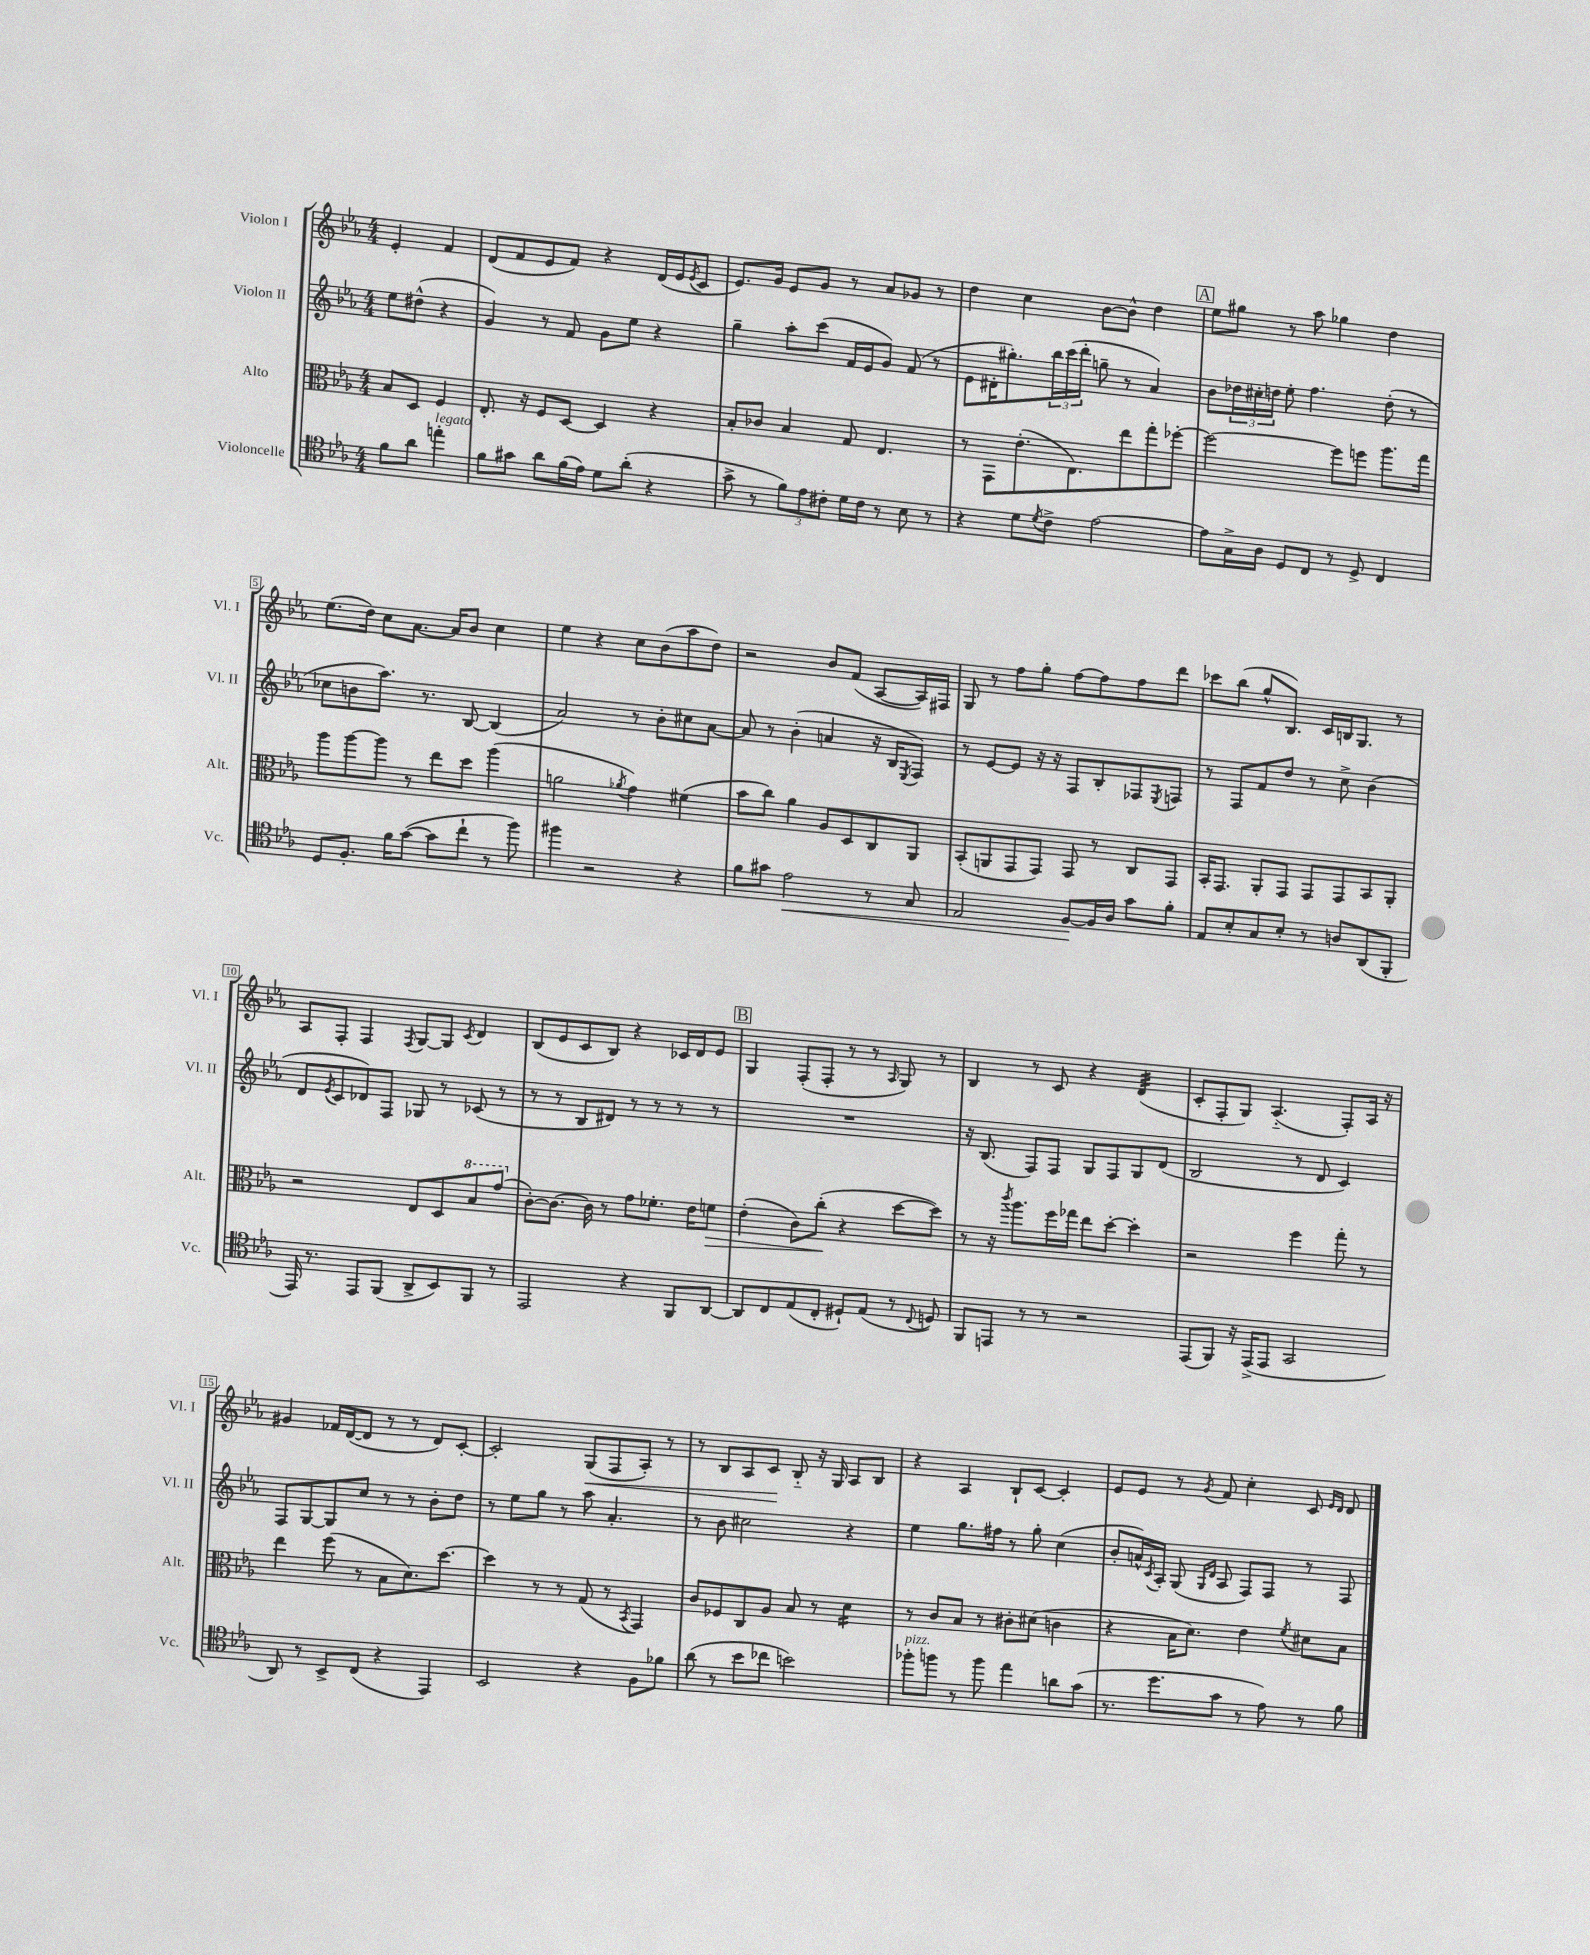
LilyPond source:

<<
\new StaffGroup <<
\new Staff = "s0" \with { instrumentName = "Violon I" shortInstrumentName = "Vl. I" } {
    \clef treble \key ees \major \numericTimeSignature \time 4/4 \partial 2
    ees'4-. f'4 |
    d'8( f'8 ees'8 f'8) r4 d'16( ees'16 \acciaccatura { ees'8 } c'8 |
    ees'8.) g'16 ees'8 g'8 r8 aes'8 ges'8 r8 |
    d''4 c''4 bes'8~ bes'8-^ d''4 |
    \mark \markup { \box "A" } ees''8 gis''8 r8 aes''8 ges''4 d''4 |
    ees''8.( d''16) c''8 aes'8.~ aes'16 bes'8 c''4 |
    ees''4 r4 c''8 bes'8( aes''8 d''8) |
    r2 bes'8 f'8( aes8~ aes16) fis16 |
    g8 r8 f''8 g''8-. f''8~ f''8 f''8 d'''8 |
    ces'''8 bes''8( g''8-^ bes8.) c'16 b16 g8. r8 |
    aes8 f8-. f4 \acciaccatura { f8 } g8~ g8 \acciaccatura { c'8 } d'4 |
    bes8( ees'8 c'8 bes8) r4 ces'16 d'16 ees'8 |
    \mark \markup { \box "B" } g4 f8-.( f8-. r8 r8 \grace { aes16 } g8) r8 |
    bes4 r8 c'8 r4 d'4:32( |
    c'8-. f8-. g8) aes4.-_( f8-.) aes16 r16 |
    gis'4 fes'16 d'16~( d'8 r8 r8 d'8) c'8~-. |
    c'2-. g8\<( f8 aes8-.) r8 |
    r8 bes8 aes8 c'8\! bes8-_ r16 g16 aes8 bes8 |
    r4 aes4 bes8-! c'8~ c'4-. |
    ees'8 ees'8 r8 \acciaccatura { g'8 } f'8 c''4-. c'8 \grace { ees'16 d'16 } d'8 \bar "|." |
}
\new Staff = "s1" \with { instrumentName = "Violon II" shortInstrumentName = "Vl. II" } {
    \clef treble \key ees \major \numericTimeSignature \time 4/4 \partial 2
    ees''8 dis''8-^( r4 |
    g'4) r8 f'8 g'8 ees''8 r4 |
    g''4-- aes''8-. c'''8( f'16 ees'16 g'8) f'8( r8 |
    ees'8 dis'16-. gis''8.-.) \tuplet 3/2 { bes''16 c'''16( d'''16-. } g''8-- r8 aes'4) |
    \mark \markup { \box "A" } bes'8 \tuplet 3/2 { des''16 cis''16-. d''16 } ees''8-. f''4. d''8-.( r8 |
    ces''8 b'8 aes''8.) r8. bes8~ bes4( |
    aes'2) r8 bes'8-. cis''8 aes'8~ |
    aes'8 r8 bes'4-.( a'4 r16 bes16 \acciaccatura { ees8 } f8) |
    r8 ees'8~ ees'8 r16 r16 f8 bes8-. fes8 \acciaccatura { ees8 } f8 |
    r8 f8 f'8 d''8 r8 c''8-> bes'4( |
    d'8 \acciaccatura { ees'8 } c'8 des'8) f8 ges8 r8 ces'8( r8 |
    r8 r8 bes8 dis'8) r8 r8 r8 r8 |
    \mark \markup { \box "B" } R1 |
    r16 bes8.( f8) f8 g8 f8 g8 d'8( |
    bes2 r8 d'8 c'4) |
    f8 g8~ g8 c''8 r8 r8 bes'8-. d''8 |
    r8 ees''8 g''8 r8 aes''8 aes'4.-. |
    r8 bes'8 cis''2 r4 |
    ees''4 g''8. fis''16 r8 g''8-. c''4( |
    bes'8-. a'16-^) \acciaccatura { c'8 } aes16-. g8( \grace { g16 d'16 } aes8 f8) f8 r8 f8 \bar "|." |
}
\new Staff = "s2" \with { instrumentName = "Alto" shortInstrumentName = "Alt." } {
    \clef alto \key ees \major \numericTimeSignature \time 4/4 \partial 2
    bes8 d8 f4 |
    ees8.-. r16 f8 d8~ d4 r4 |
    bes8-. ces'8 bes4 g8 ees4. |
    r8 g,8 ees'8.-.( ees8.) ees''8 g''8-. fes''8~-. |
    \mark \markup { \box "A" } fes''2~ fes''8 f''8 aes''8. g''16 |
    aes''8 aes''8~ aes''8 r8 ees''8 d''8 aes''4( |
    a'2 \acciaccatura { aes'8 } g'4) fis'4( |
    bes'8 c''8) aes'4 aes8 d8 c8 aes,8 |
    bes,8-.( a,8 g,8 g,8) g,8 r8 c8 g,8 |
    bes,16-. g,8. aes,8-. g,8 g,8 g,8 bes,8 aes,8-. |
    r2 ees8 d8 \ottava #1 bes'8 g''8( \ottava #0 |
    c'8~-.) c'8.~ c'16 r8 g'8 fes'8.-. ees'16 f'8\> |
    \mark \markup { \box "B" } ees'4-.( c'8) c''8-.\!( r4 d''8~ d''8) |
    r8 r16 \acciaccatura { c'''8 } aes''8. f''16 ges''16 ees''8 d''8~-. d''4-. |
    r2 f''4 g''8-. r8 |
    ees''4 f''8( r8 bes8 d'8.) d''8.~ |
    d''4 r8 r8 g8( r8 \acciaccatura { bes,8 } g,4) |
    c'8 fes8 c8 aes8 bes8 r8 d'4:16 |
    r8 c'8 bes8 r8 cis'8-. dis'8( c'4 |
    r4 bes16 d'8.) ees'4 \acciaccatura { f'8 } dis'8 bes8 \bar "|." |
}
\new Staff = "s3" \with { instrumentName = "Violoncelle" shortInstrumentName = "Vc." } {
    \clef tenor \key ees \major \numericTimeSignature \time 4/4 \partial 2
    f'8 aes'8 e''4-.^\markup { \italic "legato" } |
    f'8 gis'8 aes'8 f'16( ees'16) d'8 aes'8-.( r4 |
    g'8-> r8 \tuplet 3/2 { f'8) ees'8 cis'8-. } d'16 cis'16 r8 bes8 r8 |
    r4 d'8 \acciaccatura { d'8 } c'8-> ees'2~ |
    \mark \markup { \box "A" } ees'8 g16-> aes16 d8 c8 r8 d8-> c4 |
    d8 f8.-. f'16 g'8~( g'8 c''8-! r8 f''8) |
    fis''4 r2 r4 |
    f'8 gis'8 ees'2\< r8 g8 |
    ees2 f8~\! f16 aes16 g'8 f'8-. |
    ees8 bes8-. g8 bes8-. r8 a8 aes,8( f,8-. |
    ees,16) r8. ees,8 f,8( aes,8-> bes,8) f,8 r8 |
    ees,2 r4 f,8 aes,8~ |
    \mark \markup { \box "B" } aes,8 c8 ees8( c8-. dis8-!) ees8( r8 \appoggiatura { c8 } d8) |
    f,8 e,8 r8 r8 r2 |
    ees,8( f,8) r16 ees,16->( ees,8 g,2 |
    aes,8) r8 bes,8-> c8( r4 ees,4) |
    bes,2 r4 f8 fes'8 |
    aes'8( r8 bes'8 ces''8 b'2) |
    fes''8-.^\markup { \italic "pizz." } f''8 r8 f''8 ees''4 a'8 g'8( |
    r8. d''8. g'8 r8 ees'8) r8 f'8 \bar "|." |
}
>>
>>
\layout { \context { \Score \override BarNumber.stencil = #(make-stencil-boxer 0.1 0.3 ly:text-interface::print) } }
